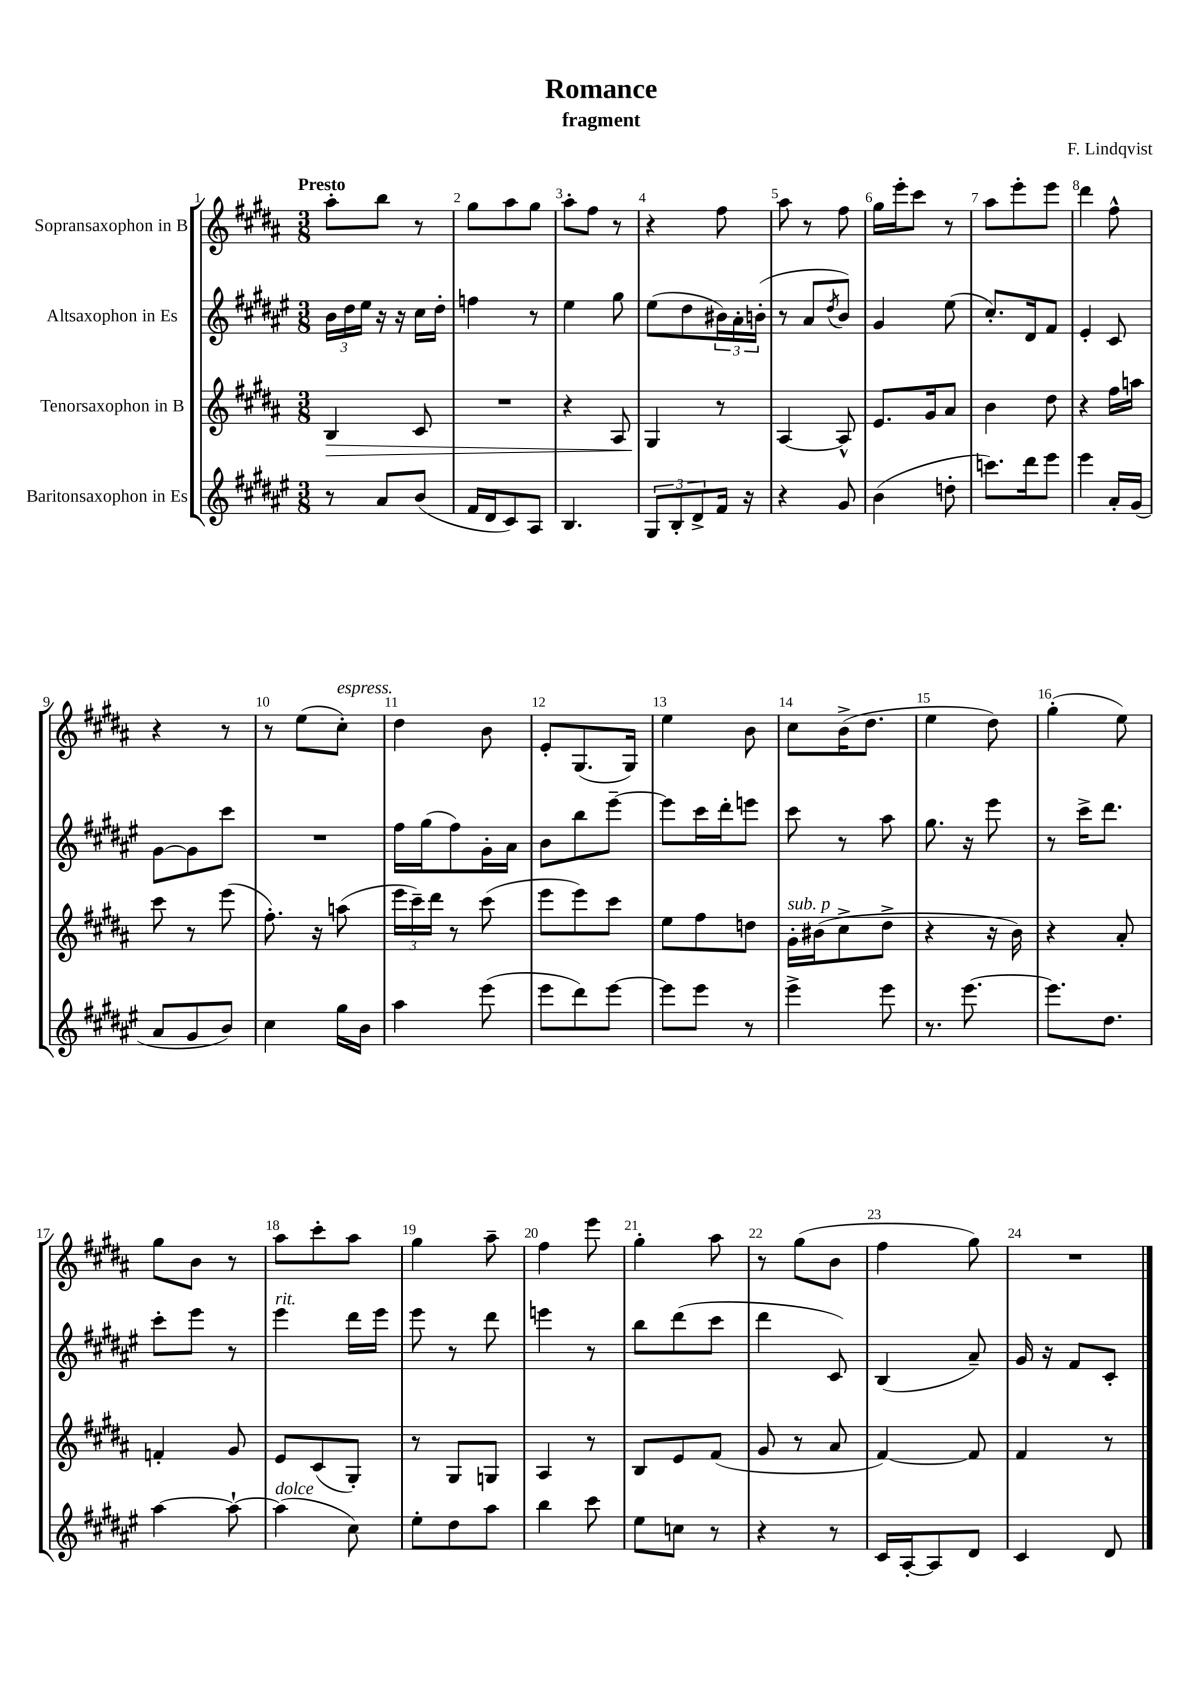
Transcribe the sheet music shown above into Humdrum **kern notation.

**kern	**kern	**kern	**kern
*staff4	*staff3	*staff2	*staff1
*clefG2	*clefG2	*clefG2	*clefG2
*k[f#c#g#d#a#e#]	*k[f#c#g#d#a#]	*k[f#c#g#d#a#e#]	*k[f#c#g#d#a#]
*M3/8	*M3/8	*M3/8	*M3/8
8r	4B/	24b\LL	8aa#'\L
.	.	24dd#\	.
.	.	24ee#\JJ	.
8a#/L	.	16r	8bb\J
.	.	16r	.
(8b/J	8c#/	16cc#\LL	8r
.	.	16dd#'\JJ	.
=	=	=	=
16f#/LL	4.r	4ff\	8gg#\L
16d#/J	.	.	.
8c#/)	.	.	8aa#\
8A#/J	.	8r	8gg#\J
=	=	=	=
4.B/	4r	4ee#\	8aa#'\L
.	.	.	8ff#\J
.	8A#/	8gg#\	8r
=	=	=	=
12G#/L	4G#/	(8ee#\L	4r
12B'/	.	.	.
.	.	8dd#\	.
12d#^/	.	.	.
16f#/Jk	8r	24b#\L)	8ff#\
.	.	24a#'\	.
16r	.	.	.
.	.	(24b'\JJ	.
=	=	=	=
4r	[4A#/	8r	8aa#\
.	.	8a#/L	8r
.	.	8qdd#/	.
8g#/	8A#^^/]	8b/J)	8ff#\
=	=	=	=
(4b\	8.e/L	4g#/	16gg#\LL
.	.	.	16eee'\J
.	.	.	8ccc#\J
.	16g#/k	.	.
8dd'\	8a#/J	(8ee#\	8r
=	=	=	=
8.ccc\L)	4b\	8.cc#'/L)	8aa#\L
.	.	.	8eee'\
16ddd#\k	.	16d#/k	.
8eee#\J	8dd#\	8f#/J	8eee\J
=	=	=	=
4eee#\	4r	4e#'/	4ddd#\
16a#'/LL	16ff#\LL	8c#/	8ff#^^\
(16g#/JJ	16aa\JJ	.	.
=	=	=	=
8a#/L	8ccc#\	[8g#\L	4r
8g#/	8r	8g#\]	.
8b/J)	(8eee\	8ccc#\J	8r
=	=	=	=
4cc#\	8.ff#'\)	4.r	8r
.	.	.	(8ee\L
.	16r	.	.
16gg#\LL	(8aa\	.	8cc#'\J)
16b\JJ	.	.	.
=	=	=	=
4aa#\	24eee\LL	16ff#\LL	4dd#\
.	24ccc#~\)	.	.
.	.	(16gg#\J	.
.	24ddd#\JJ	.	.
.	8r	8ff#\)	.
(8eee#\	(8ccc#\	16g#'\L	8b\
.	.	16a#\JJ	.
=	=	=	=
8eee#\L	8eee\L	8b\L	8e'/L
8ddd#\)	8eee\)	8bb\	(8.G#/
[8eee#\J	8ccc#\J	[8eee#~\J	.
.	.	.	16G#/Jk)
=	=	=	=
8eee#\]L	8ee\L	8eee#\]L	4ee\
8eee#\J	8ff#\	16ccc#\L	.
.	.	16ddd#'\J	.
8r	8dd\J	8eee\J	8b\
=	=	=	=
4eee#^\	16g#'\LL	8ccc#\	8cc#\L
.	(16b#\J	.	.
.	8cc#^\	8r	(16b^\K
.	.	.	8.dd#\J
8eee#\	8dd#^\J	8aa#\	.
=	=	=	=
8.r	4r	8.gg#\	4ee\
[8.eee#\	.	16r	.
.	16r	8eee#\	8dd#\)
.	16b\)	.	.
=	=	=	=
8.eee#\]L	4r	8r	(4gg#'\
.	.	16ccc#^\LK	.
8.dd#\J	.	8.ddd#\J	.
.	8a#'/	.	8ee\)
=	=	=	=
[4aa#\	4f'/	8ccc#'\L	8gg#\L
.	.	8eee#\J	8b\J
8aa#`\_	8g#/	8r	8r
=	=	=	=
(4aa#\]	8e/L	4eee#\	8aa#\L
.	(8c#/	.	8ccc#'\
8cc#\)	8G#'/J)	16ddd#\LL	8aa#\J
.	.	16eee#\JJ	.
=	=	=	=
8ee#'\L	8r	8eee#\	4gg#\
8dd#\	8G#/L	8r	.
8aa#\J	8G/J	8ddd#\	8aa#~\
=	=	=	=
4bb\	4A#/	4eee\	4ff#\
8ccc#\	8r	8r	8eee\
=	=	=	=
8ee#\L	8B/L	8bb\L	4gg#'\
8cc\J	8e/	(8ddd#\	.
8r	(8f#/J	8ccc#\J	8aa#\
=	=	=	=
4r	8g#/	4ddd#\	8r
.	8r	.	(8gg#\L
8r	8a#/	8c#/)	8b\J
=	=	=	=
16c#/LL	[4f#/)	(4B/	4ff#\
[16A#'/J	.	.	.
8A#/]	.	.	.
8d#/J	8f#/]	8a#~/)	8gg#\)
=	=	=	=
4c#/	4f#/	16g#/	4.r
.	.	16r	.
.	.	8f#/L	.
8d#/	8r	8c#'/J	.
==	==	==	==
*-	*-	*-	*-
